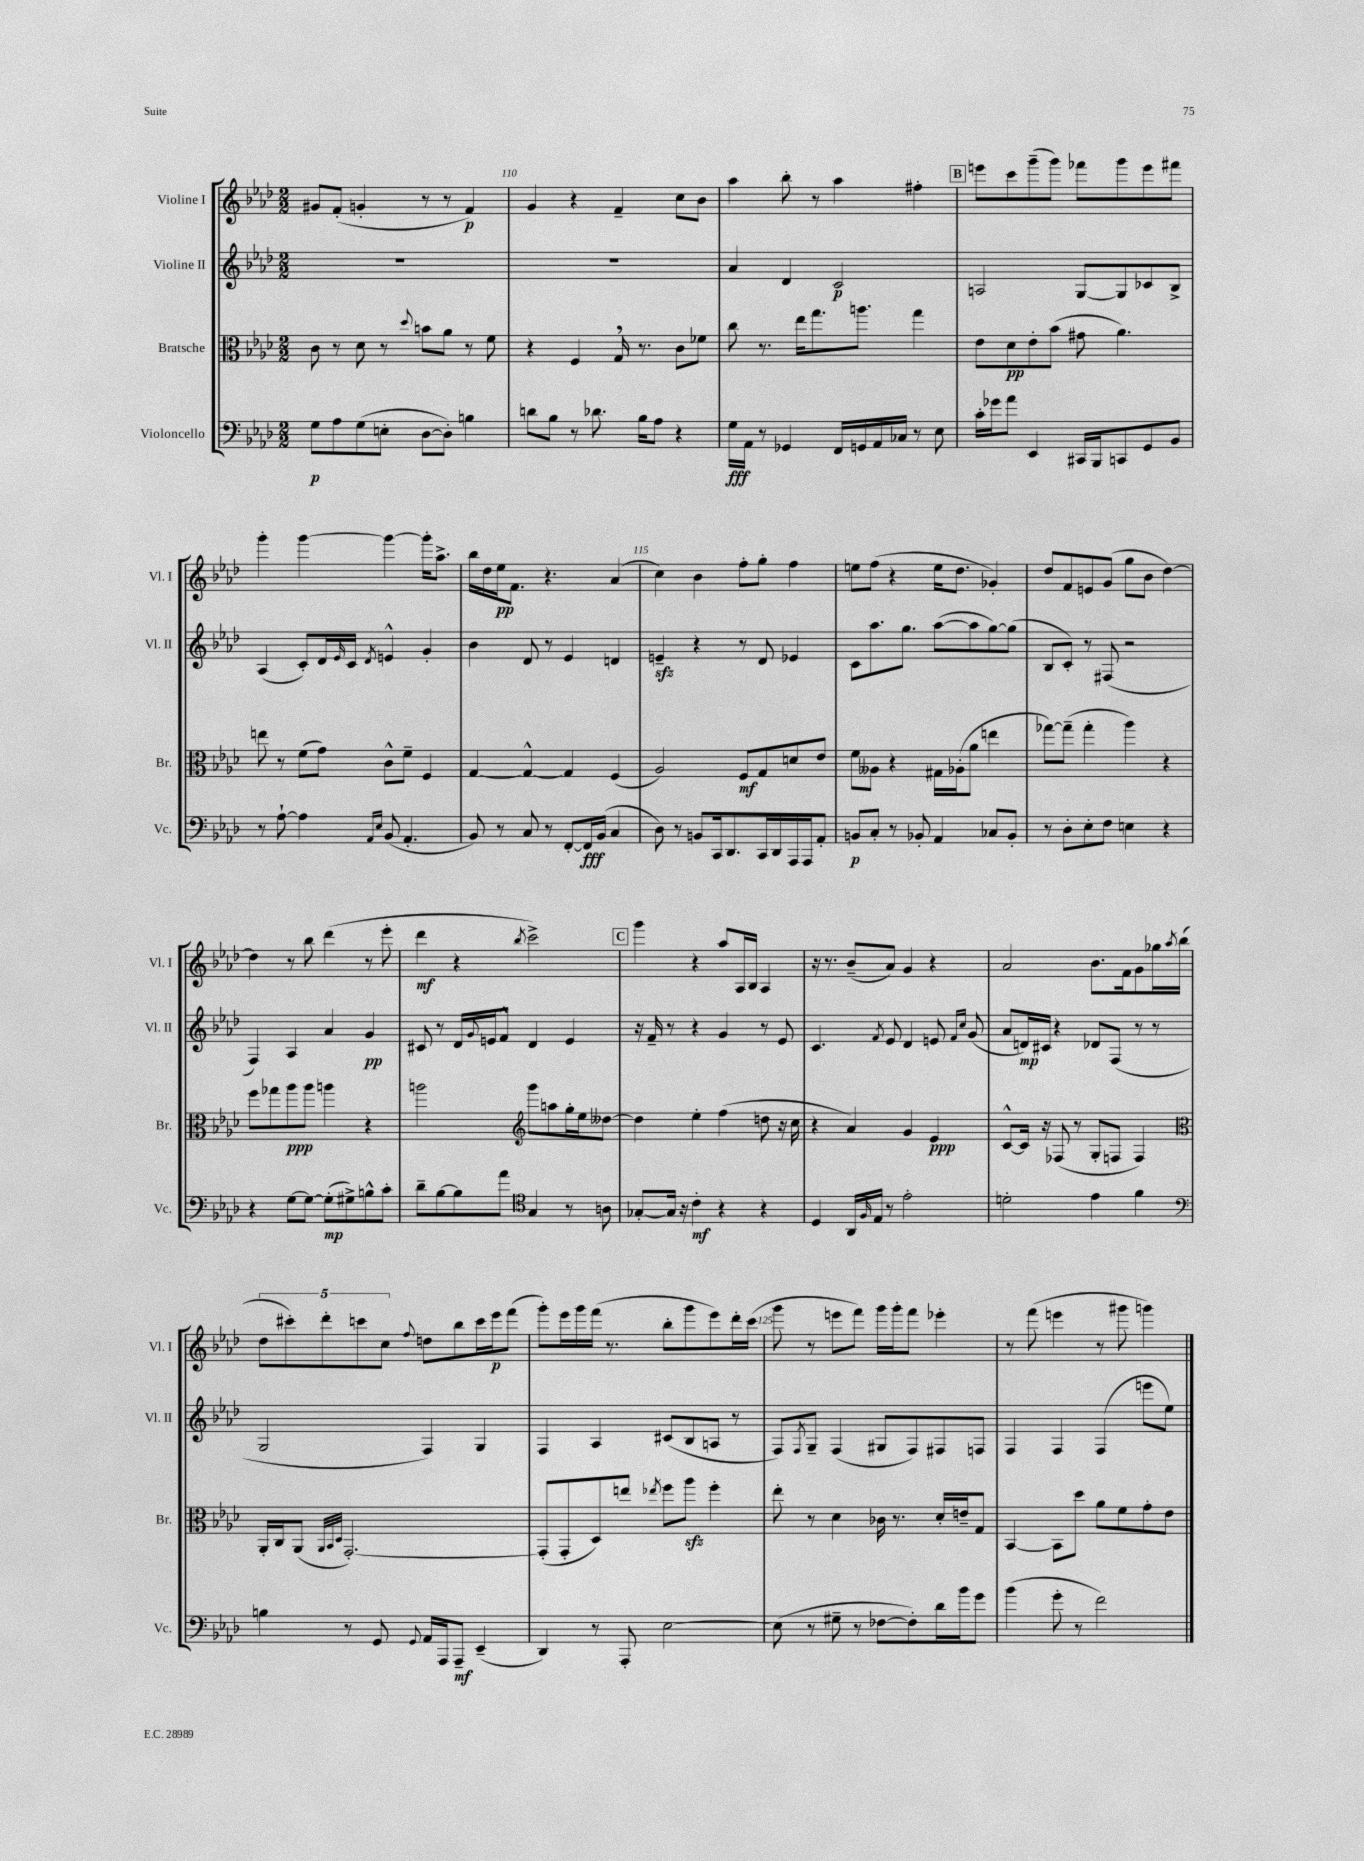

**kern	**kern	**kern	**kern
*staff4	*staff3	*staff2	*staff1
*clefF4	*clefC3	*clefG2	*clefG2
*k[b-e-a-d-]	*k[b-e-a-d-]	*k[b-e-a-d-]	*k[b-e-a-d-]
*M2/2	*M2/2	*M2/2	*M2/2
8G\L	8c\	1r	8g#/L
8A-\	8r	.	(8f'/J
(8G\	8d-\	.	4g'/
8E'\J	8r	.	.
.	8qqdd-/	.	.
[8D-\L	8b\L	.	8r
8D-'\]J)	8a-\J	.	8r
4B\	8r	.	4f/)
.	8f\	.	.
=	=	=	=
8d\L	4r	1r	4g/
8B-\J	.	.	.
8r	4F/	.	4r
8.d-\	.	.	.
.	16G/	.	4f~/
16B-\LK	8.r	.	.
8A-\J	.	.	.
4r	8c\L	.	8cc\L
.	8f-\J	.	8b-\J
=	=	=	=
16G\LL	8cc\	4a-/	4aa-\
16AA-\JJ	.	.	.
8r	8.r	.	.
4GG-/	.	4d-/	8bb-'\
.	16ee-\LK	.	.
.	8.gg\	.	8r
16FF/LL	.	2c/	4aa-\
16GG/	8.aa\J	.	.
16AA-/	.	.	.
16C-/JJ	.	.	.
8r	4gg\	.	4ff#'\
8E-\	.	.	.
=	=	=	=
16c'\LL	8e-\L	2A/	8eee\L
16g-\J	.	.	.
8a-\J	8d-\	.	8ccc\
4EE-/	8e-'\	.	(8ggg~\
.	(8b-\J	.	8ggg\J)
16CC#/LL	8g#\	[8G/L	8fff-\L
16BBB-/J	.	.	.
8CC/	4.a-\)	8G/]	8ggg\
8GG/	.	8c-/	8eee\
8BB-/J	.	8B-^/J	8fff#\J
=	=	=	=
8r	8ee\	(4A-/	4ggg'\
[8A-`\	8r	.	.
4A-\]	(8f\L	8c'/L)	[4ggg\
.	8g\J)	16d-/L	.
.	.	16qqe-/	.
.	.	16c/JJ	.
16qqAA-/LL	.	.	.
16qqE-/JJ	.	8qd-/	.
(8BB-/	8c^^\L	4e^^/	4ggg\_
4.AA-'/	8f~\J	.	.
.	4F/	4g'/	16ggg'\]LK
.	.	.	8.aa-^\J
=	=	=	=
8BB-/)	[4G/	4b-\	16bb-\LL
.	.	.	16dd-\
8r	.	.	16ee-\J
.	.	.	8.f\J
8C/	4G^^/_	8d-/	.
8r	.	8r	4.r
[8FF'/L	4G/]	4e-/	.
16FF/]L	.	.	.
(16BB-/JJ	.	.	.
4C/	(4F/	4d/	(4a-/
=	=	=	=
8D-\)	2A-/)	4e~/	4cc\)
8r	.	.	.
8BB/L	.	4r	4b-\
16CC/k	.	.	.
8.DD-/	.	.	.
.	8F/L	8r	8ff'\L
16CC/L	8G/	8d-/	8gg'\J
16DD-/	.	.	.
16AAA-/	8d/	4e-/	4ff\
16AAA-/J	.	.	.
8AA-'/J	8e-/J	.	.
=	=	=	=
8BB/L	8f\L	8c\L	8ee\L
8C'/J	8A--\J	8.aa-\	(8ff\J
8r	4r	.	4r
.	.	8.gg\J	.
8BB-'/	.	.	.
4AA-/	16G#\LL	([8aa-\L	16ee\LK
.	(16A-'\J	.	8.dd-\J
.	8a-\J	8aa-\]	.
8C-/L	4ee\	[8gg\)	4g-'/)
8BB-'/J	.	(8gg\]J	.
=	=	=	=
8r	[8gg-\L)	8B-/L	8dd-/L
8D-'\L	(8gg-~\]J	8c'/J)	8f/
8E-'\	4gg-'\	8r	8e/
8F\J	.	(8F#/	(8g/J
4E\	4aa-\)	2r	8gg\L
.	.	.	8b-\J
4r	4r	.	[4dd-\)
=	=	=	=
4r	8ff\L	4F/)	4dd-\]
.	8gg-\	.	.
[8G\L	8aa-\	4A-/	8r
8G\_J	8aa-\J	.	8bb-\
(8G'\]L	4aa\	4a-/	(4ddd-\
8G#^\)	.	.	.
8B^^\	4r	4g/	8r
8c'\J	.	.	8eee-'\
=	=	=	=
8d-~\L	2aa\	8c#/	4ddd-\
[8B-\	.	8r	.
8B-\]	.	16d-/LL	4r
.	.	8qqg/	.
.	.	16e/J	.
8a-\J	.	8f^^/J	.
*clefC4	*clefG2	*	*
.	.	.	8qbb-/
4G/	8ggg\L	4d-/	2ccc^\)
.	8aa\	.	.
8r	16gg'\L	4e/	.
.	16ee-\J	.	.
8A\	[8dd--\J	.	.
=	=	=	=
[8G-'/L	4dd--\]	16r	4ggg\
.	.	16f~/	.
16G-/]Jk	.	8r	.
16r	.	.	.
4c'\	4ee-'\	4r	4r
4r	(4ff\	4g/	8aa-/L
.	.	.	16A-/L
.	.	.	16B-/JJ
4r	8dd\	8r	4A-/
.	16r	8e-/	.
.	16cc\	.	.
=	=	=	=
4D-/	4r	4.c/	16r
.	.	.	8.r
16AA-/LL	4a-/)	.	(8b-~/L
16qqF/	.	.	.
16E-/JJ	.	.	.
.	.	8qf/	.
8r	.	8e-/	8a-/J)
2e-'\	4g/	4d-/	4g/
.	4e-/	8e/	4r
.	.	16qqf/LL	.
.	.	16qqcc/JJ	.
.	.	(8g/	.
=	=	=	=
2d'\	[8c^^/L	8a-/L	2a-/
.	16c/]Jk	16d/L)	.
.	16r	16c#/JJ	.
.	(8F-/	4r	.
.	8r	.	.
4e-\	8G'/L	8d-/L	8.b-\L
.	8F/J	(8F/J	.
.	.	.	16f\k
4f\	4F/)	8r	8g\
.	.	8r	16gg-\L
.	.	.	8qaa-/
.	.	.	(16bb-\JJ
=	=	=	=
*clefF4	*clefC3	*	*
4B\	16AA-'/LL	2G/	10dd-\L
.	16C/J	.	.
.	.	.	10ccc#'\)
.	(8AA-/J	.	.
.	.	.	10ddd-'\
.	32qqAA-/LLL	.	.
.	32qqBB-/	.	.
.	32qqD-/JJJ	.	.
8r	[2.GG'/)	.	.
.	.	.	10ccc\
8GG/	.	.	.
.	.	.	10cc\J
8qqGG/	.	.	8qqff/
16AA-/LL	.	4F/)	8dd\L
16AAA-/J	.	.	.
8AAA-~/J	.	.	8bb-\
(4EE-~/	.	4G/	16ccc\L
.	.	.	16eee-\J
.	.	.	(8fff\J
=	=	=	=
4DD-/)	(8GG'/]L	4F/	8ggg'\L)
.	8GG'/	.	16eee-\L
.	.	.	16ggg\
8r	8D-/)	4A-/	(16fff\JJ
.	.	.	8.r
8AAA-'/	8ee/J	.	.
.	8qee-/	.	.
[2E-\	8ff\L	(8c#/L	8bb-'\L
.	8aa-\J	8B-/	8ggg\
.	4ff'\	8A/J	8eee-\)
.	.	8r	16ddd-'\L
.	.	.	(16ccc\JJ
=	=	=	=
(8E-\]	8ee-'\	8F/L)	8ggg\
.	.	8qF/	.
8r	8r	8G~/J	8r
8G#~\	4d-\	(4F/	8eee\L
8r	.	.	8fff\J)
[8F-\L	16c-\	8G#/L	16ggg\LL
.	8.r	.	16ggg'\J
8F-'\])	.	8F/)	8fff\J
16d-\L	16d-'/LL	8F#/	4eee-'\
16b-\J	16e~/J	.	.
8g\J	8G/J	8F/J	.
=	=	=	=
(4b-\	[4BB-/	4F/	8r
.	.	.	(8fff\
8g'\	8BB-\]L	4F/	4eee\
8r	8dd-\J	.	.
2f\)	8a-\L	(4F/	8r
.	8f\	.	8ggg#\
.	8g'\	8eee\L	4ggg\)
.	8e-\J	8ee-\J)	.
==	==	==	==
*-	*-	*-	*-
